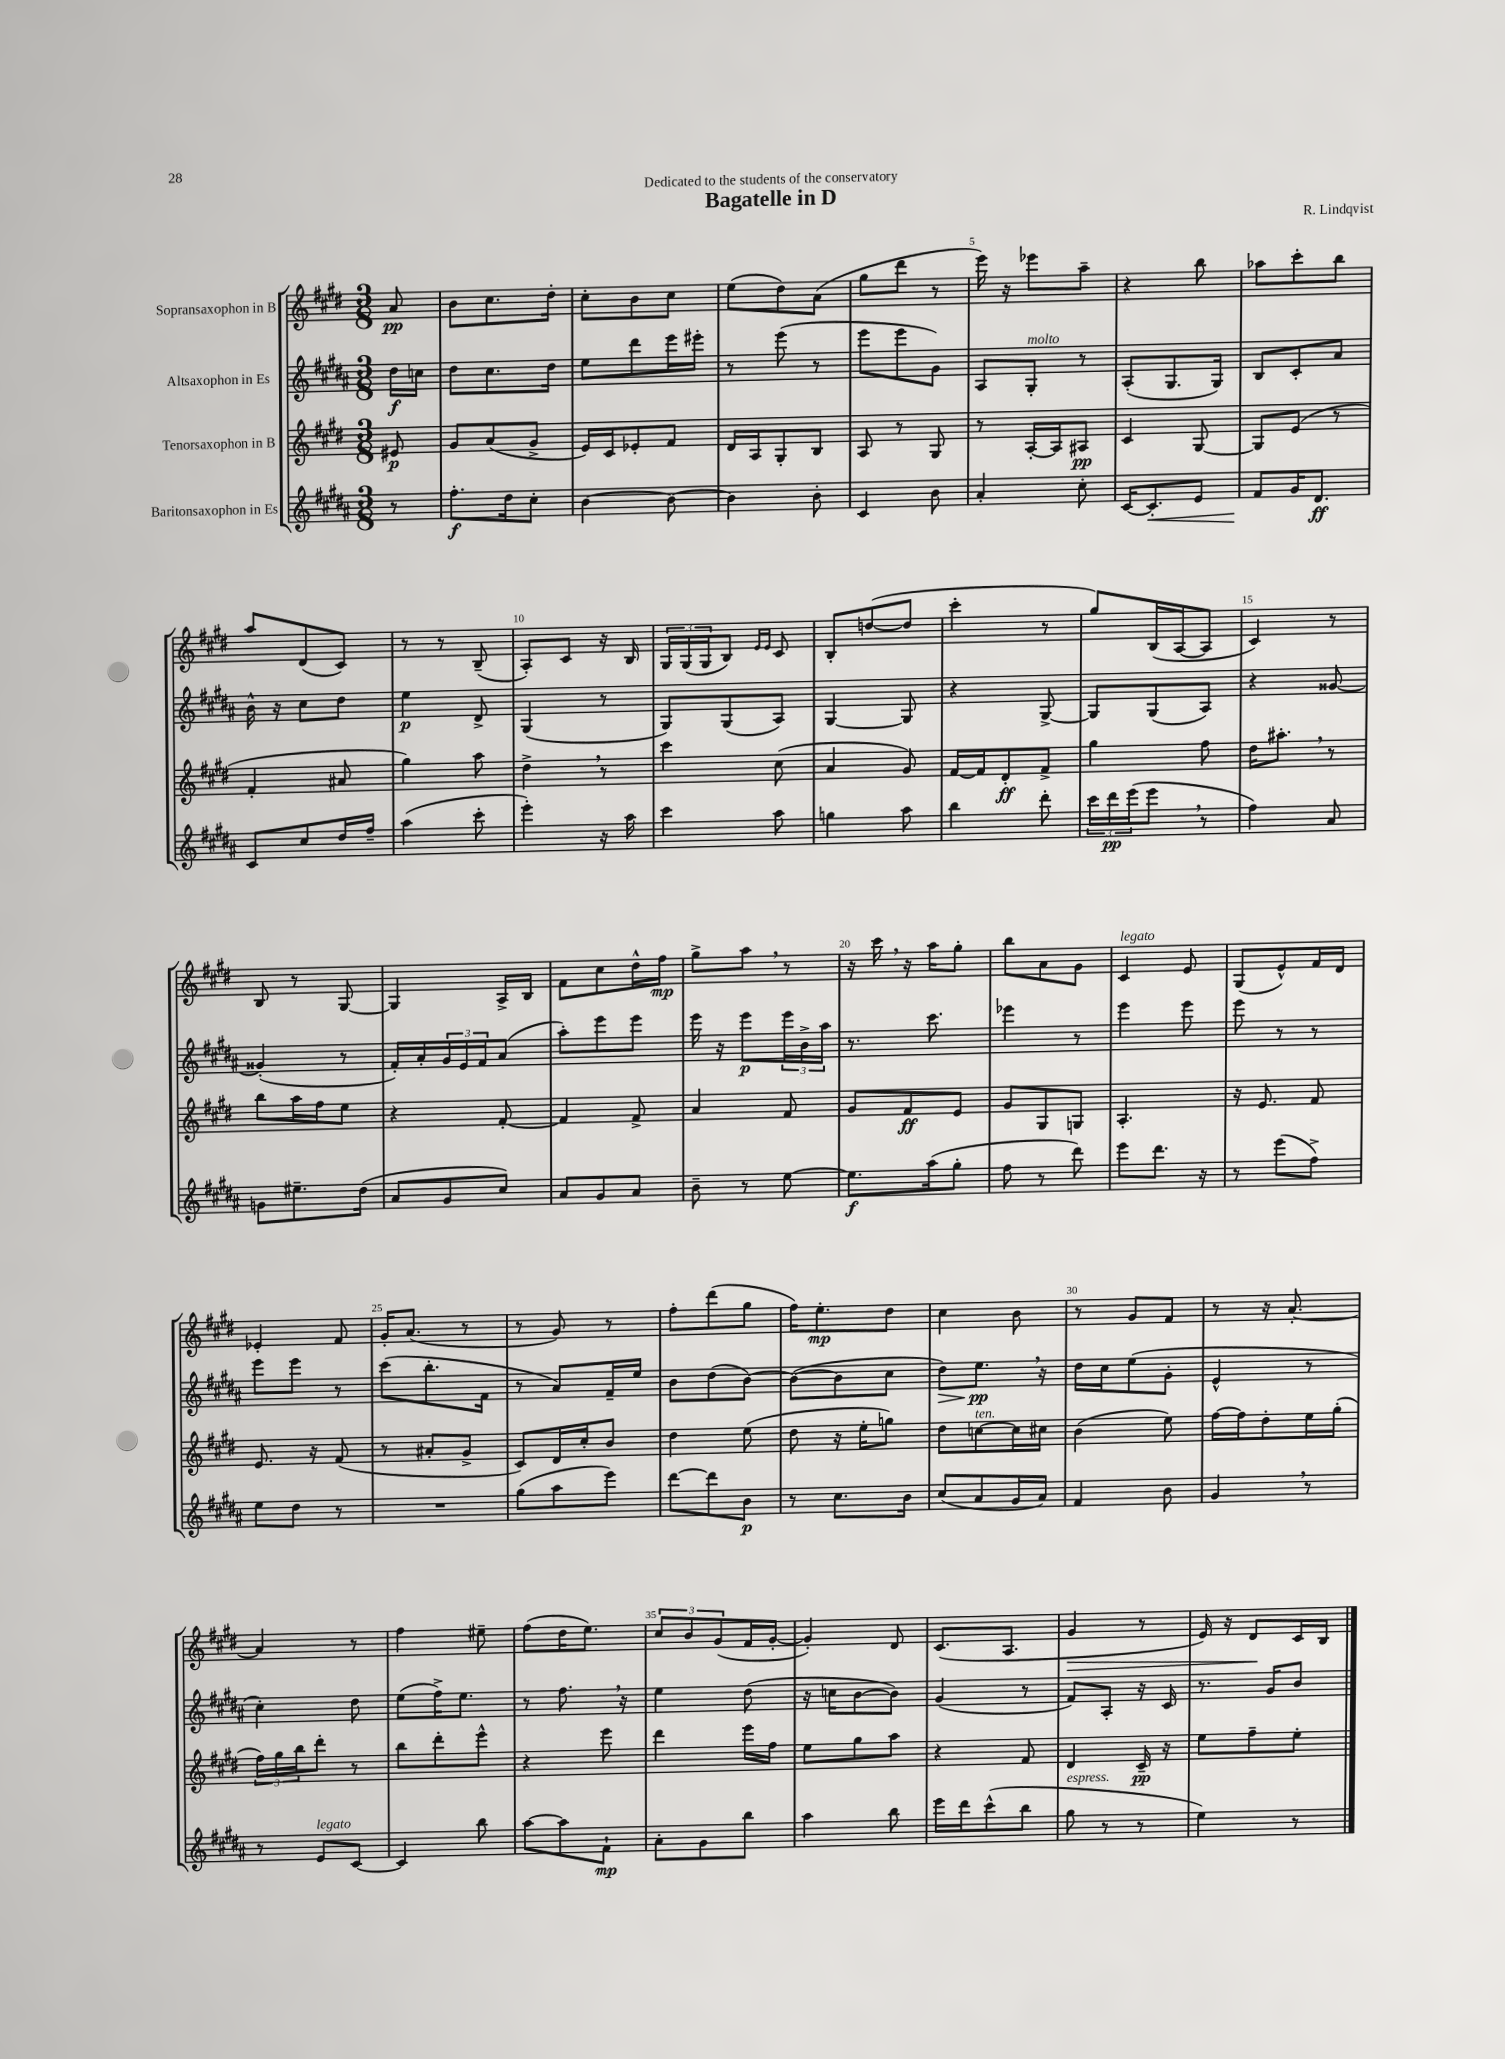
\header { title = "Bagatelle in D" composer = "R. Lindqvist" dedication = "Dedicated to the students of the conservatory" }
<<
\new StaffGroup <<
\new Staff = "s0" \with { instrumentName = "Sopransaxophon in B" } {
    \clef treble \key e \major \numericTimeSignature \time 3/8 \partial 8
    a'8\pp |
    b'8 cis''8. dis''16-. |
    cis''8-. b'8 cis''8 |
    e''8( dis''8) a'8( |
    gis''8 dis'''8 r8 |
    e'''16) r16 ees'''8 a''8-- |
    r4 b''8 |
    aes''8 cis'''8-. b''8 |
    a''8 dis'8( cis'8) |
    r8 r8 b8--( |
    a8-.) cis'8 r16 b16 |
    \tuplet 3/2 { gis16 gis16( gis16 } b8) \grace { e'16 e'16 } cis'8 |
    b8-. d''8~( d''8 |
    cis'''4-. r8 |
    gis''8) b16( a16~ a8 |
    cis'4) r8 |
    b8 r8 gis8~ |
    gis4 a16-> b16 |
    fis'8 cis''8 dis''16-^ fis''16\mp |
    gis''8-> a''8 \breathe r8 |
    r16 cis'''16 \breathe r16 a''16 gis''8-. |
    b''8 a'8 gis'8 |
    cis'4^\markup { \italic "legato" } e'8 |
    gis8( e'8-^) fis'16 dis'16 |
    ees'4-. fis'8 |
    gis'16-. a'8.( r8 |
    r8 gis'8) r8 |
    fis''8-. dis'''8( gis''8 |
    fis''16) e''8.-.\mp dis''8 |
    cis''4 b'8 |
    r8 gis'8 fis'8 |
    r8 r16 a'8.~-. |
    a'4 r8 |
    fis''4 eis''8-- |
    fis''8( dis''16 e''8.) |
    \tuplet 3/2 { cis''8 b'8 gis'8( } fis'16 gis'16~-. |
    gis'4-.) dis'8 |
    cis'8.( a8. |
    gis'4\> r8 |
    e'16) r16 dis'8\! cis'16 b16 \bar "|." |
}
\new Staff = "s1" \with { instrumentName = "Altsaxophon in Es" } {
    \clef treble \key b \major \numericTimeSignature \time 3/8 \partial 8
    dis''16\f c''16 |
    dis''8 cis''8. dis''16 |
    e''8 dis'''8 e'''16 eis'''16-. |
    r8 e'''8( r8 |
    e'''8 e'''8 gis'8) |
    ais8 gis8-.^\markup { \italic "molto" } r8 |
    ais8-.( gis8. gis16) |
    b8 cis'8-. ais'8 |
    b'16-^ r16 cis''8 dis''8 |
    e''4\p dis'8-> |
    gis4( r8 |
    gis8) gis8( ais8) |
    gis4~ gis8 |
    r4 gis8~-> |
    gis8 gis8( ais8) |
    r4 gisis'8~ |
    gisis'4-.( r8 |
    fis'16-.) ais'16-. \tuplet 3/2 { gis'16 e'16 fis'16 } ais'8( |
    ais''8-.) e'''8 e'''8 |
    e'''16 r16 e'''8\p \tuplet 3/2 { e'''16 b'16-> ais''16 } |
    r8. cis'''8. |
    ees'''4 r8 |
    e'''4 e'''8 |
    e'''8 r8 r8 |
    e'''8 e'''8 r8 |
    cis'''8( b''8.-. fis'16 |
    r8 ais'8) fis'16-- e''16 |
    b'8 dis''8( b'8~) |
    b'8~( b'8 cis''8 |
    dis''8\>) e''8.\pp\! \breathe r16 |
    dis''16 cis''16 e''8( gis'8-. |
    e'4-^ r8 |
    cis''4-.) dis''8 |
    e''8( fis''16->) e''8. |
    r8 fis''8. \breathe r16 |
    e''4 dis''8( |
    r16 c''16 b'8~ b'8) |
    gis'4( r8 |
    fis'8) ais8-. r16 cis'16 |
    r8. gis'16 b'8 \bar "|." |
}
\new Staff = "s2" \with { instrumentName = "Tenorsaxophon in B" } {
    \clef treble \key e \major \numericTimeSignature \time 3/8 \partial 8
    eis'8\p |
    gis'8 a'8( gis'8-> |
    e'16) cis'16 ees'8-. fis'8 |
    dis'16 a16 gis8-. b8 |
    a8 r8 gis8 |
    r8 a16~-. a16 ais8\pp |
    cis'4 gis8~ |
    gis8 e'8( r8 |
    fis'4-. ais'8 |
    gis''4) a''8 |
    dis''4-> \breathe r8 |
    cis'''4 cis''8( |
    a'4 gis'8) |
    fis'16~ fis'16 dis'8-.\ff fis'8-> |
    gis''4 fis''8 |
    dis''16 ais''8.-. \breathe r8 |
    b''8 a''16 fis''16 e''8 |
    r4 fis'8~-. |
    fis'4 fis'8-> |
    a'4 fis'8 |
    gis'8 fis'8\ff e'8 |
    gis'8 gis8 g8 |
    a4.-. |
    r16 e'8. fis'8 |
    e'8. r16 fis'8( |
    r8 ais'8-. gis'8-> |
    cis'8) dis'16 cis''16-. b'8 |
    dis''4 e''8( |
    dis''8 r16 e''16-. g''8) |
    dis''8 c''8~^\markup { \italic "ten." } c''16 cis''16 |
    b'4( e''8) |
    fis''16~ fis''16 dis''8-. e''16 gis''16-.( |
    \tuplet 3/2 { fis''16) gis''16 b''16 } dis'''8-. r8 |
    b''8 dis'''8-. e'''8-^ |
    r4 e'''8 |
    dis'''4 e'''16 fis''16 |
    e''8 gis''8 a''8 |
    r4 fis'8 |
    dis'4 cis'16--\pp r16 |
    e''8 fis''8-- e''8-. \bar "|." |
}
\new Staff = "s3" \with { instrumentName = "Baritonsaxophon in Es" } {
    \clef treble \key b \major \numericTimeSignature \time 3/8 \partial 8
    r8 |
    fis''8.-.\f dis''16 cis''8-. |
    b'4~ b'8~ |
    b'4 b'8-. |
    cis'4 b'8 |
    ais'4-. cis''8-. |
    cis'16~ cis'8.-.\< e'8 |
    fis'8\! gis'16 dis'8.\ff |
    cis'8 cis''8 dis''16 fis''16-- |
    ais''4( cis'''8-. |
    e'''4-.) r16 ais''16 |
    cis'''4 ais''8 |
    g''4 ais''8 |
    b''4 dis'''8-. |
    \tuplet 3/2 { cis'''16 dis'''16\pp e'''16( } e'''8 \breathe r8 |
    fis''4) ais'8 |
    g'8 eis''8.-- dis''16( |
    ais'8 gis'8 cis''8) |
    ais'8 gis'8 ais'8 |
    b'8-- r8 e''8~ |
    e''8.\f ais''16( gis''8-. |
    fis''8 r8 dis'''8) |
    e'''8 dis'''8. r16 |
    r8 e'''8( fis''8->) |
    e''8 dis''8 r8 |
    R4. |
    gis''8( ais''8 e'''8) |
    dis'''8~ dis'''8 b'8\p |
    r8 cis''8. b'16 |
    cis''8( ais'8 gis'16 ais'16) |
    fis'4 b'8 |
    gis'4 \breathe r8 |
    r8 e'8^\markup { \italic "legato" } cis'8~ |
    cis'4 b''8 |
    ais''8~ ais''8 fis'8-!\mp |
    ais'8-. gis'8 b''8 |
    ais''4 b''8 |
    e'''16 dis'''16 cis'''8-^( b''8 |
    gis''8^\markup { \italic "espress." } r8 r8 |
    e''4) r8 \bar "|." |
}
>>
>>
\layout { \context { \Score \override BarNumber.break-visibility = ##(#f #t #t) barNumberVisibility = #(every-nth-bar-number-visible 5) } }
